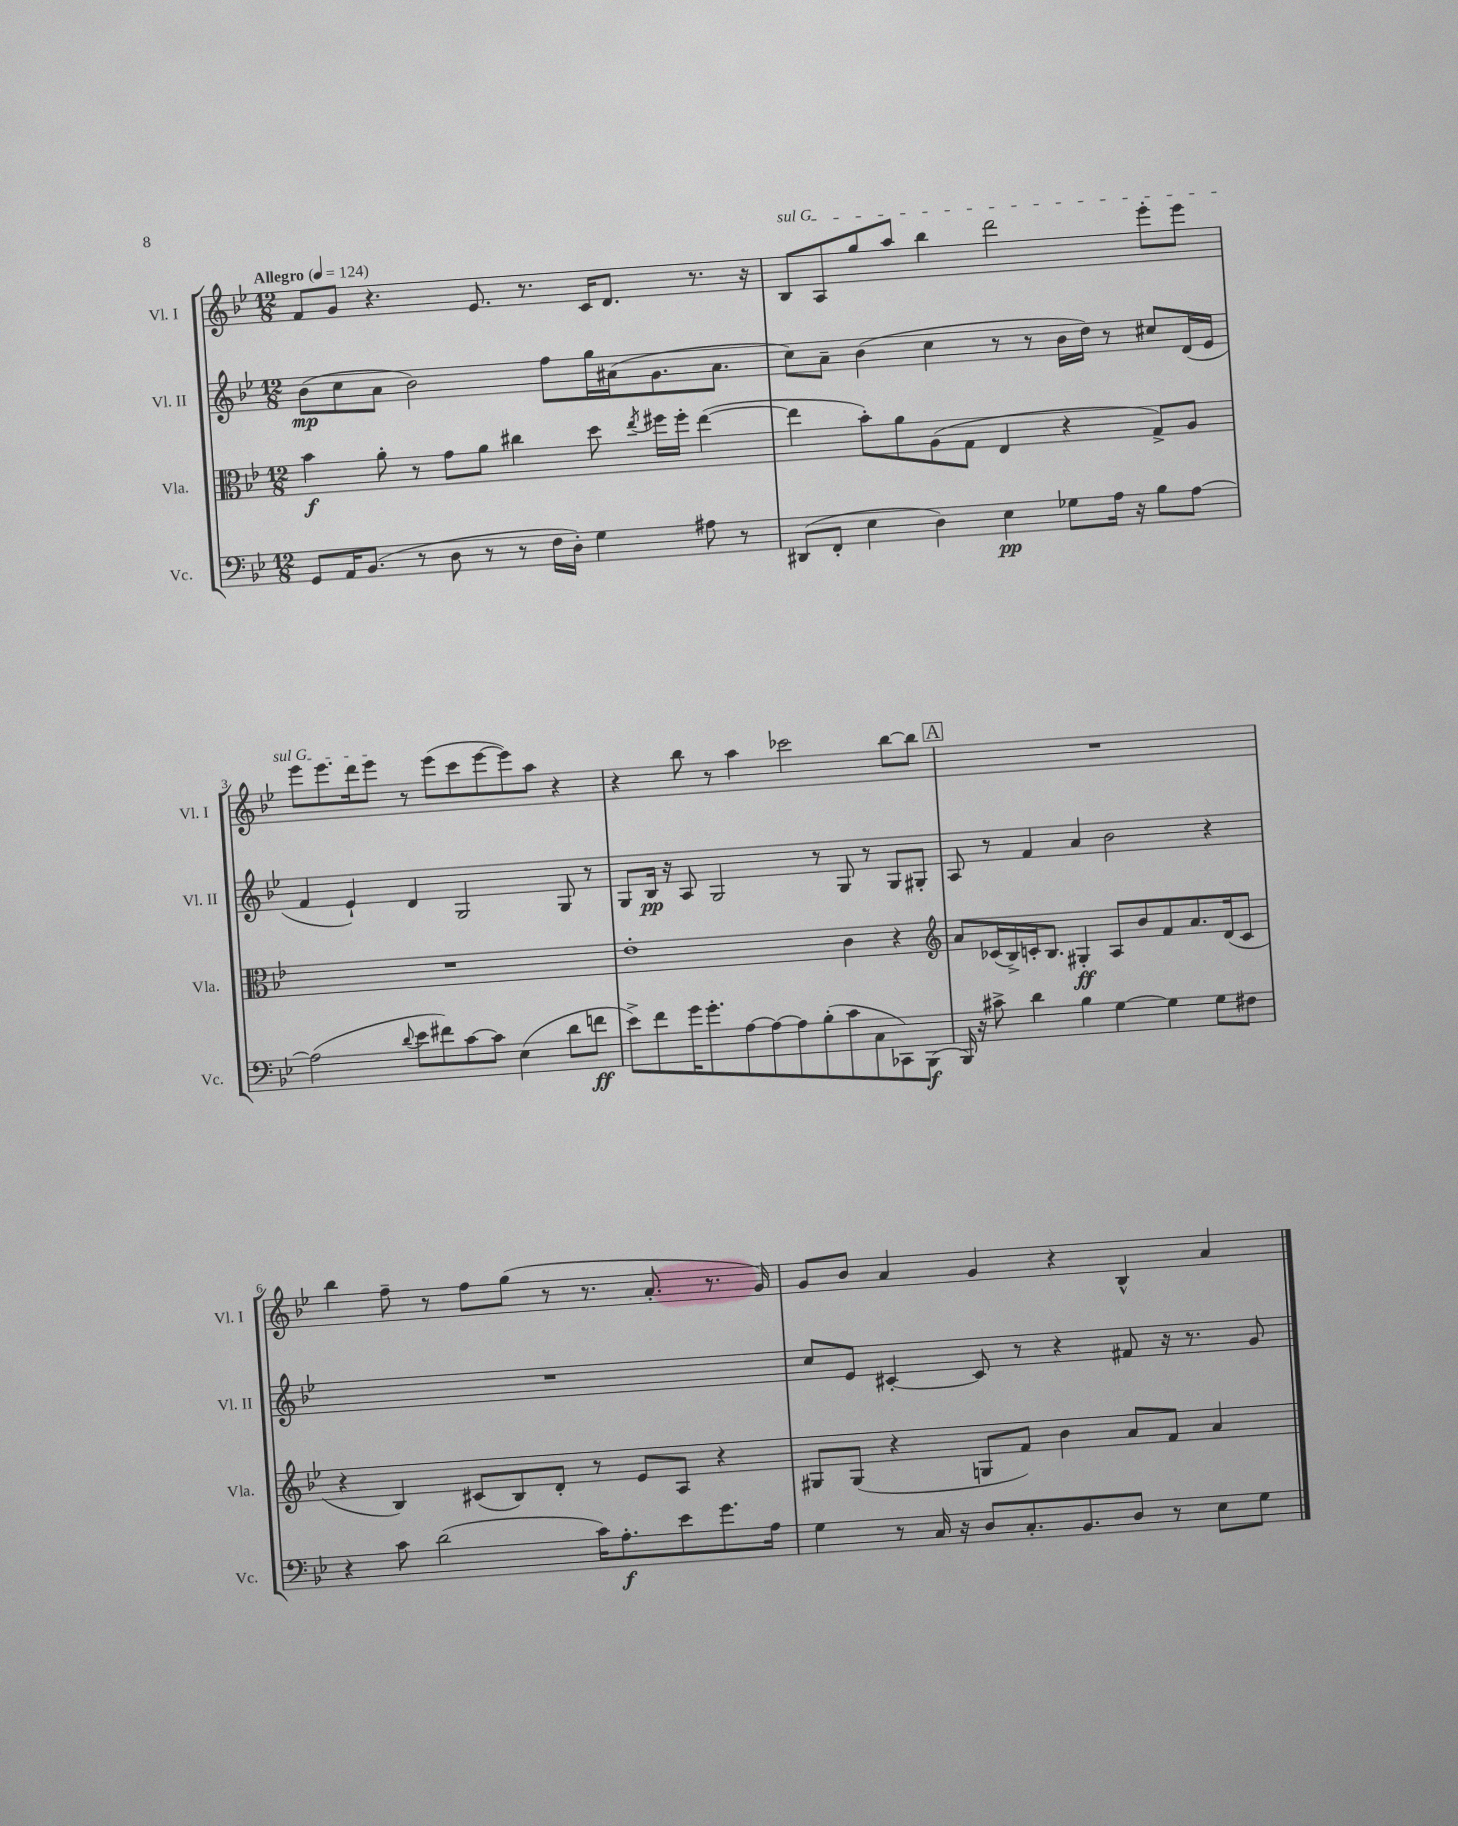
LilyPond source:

<<
\new StaffGroup <<
\new Staff = "s0" \with { instrumentName = "Vl. I" shortInstrumentName = "Vl. I" } {
    \clef treble \key bes \major \numericTimeSignature \time 12/8 \tempo "Allegro" 4 = 124
    \autoBeamOff f'8[ g'8] r4. ees'8. r8. c'16[ d'8.] r8. r16 |
    \once \override TextSpanner.bound-details.left.text = \markup { \italic "sul G" } bes8[\startTextSpan a8 g''8 a''8] bes''4 d'''2 ees'''8[-. ees'''8] |
    ees'''8[ ees'''8. d'''16 ees'''8]\stopTextSpan r8 ees'''8[( c'''8 ees'''8~ ees'''8) a''8] r4 |
    r4 bes''8 r8 a''4 ces'''2 bes''8[~ bes''8] |
    \mark \markup { \box "A" } R1. |
    bes''4 f''8-- r8 f''8[ g''8]( r8 r8. a'8.-. r8. g'16) |
    g'8[ bes'8] a'4 g'4 r4 bes4-^ a'4 \bar "|." |
}
\new Staff = "s1" \with { instrumentName = "Vl. II" shortInstrumentName = "Vl. II" } {
    \clef treble \key bes \major \numericTimeSignature \time 12/8
    \autoBeamOff bes'8[\mp( c''8 a'8] bes'2) f''8[ g''16 ais'16( g'8. ais'8.] |
    c''8[) a'8]-- bes'4( c''4 r8 r8 bes'16[ d''16]) r8 cis''8[ d'16( ees'16] |
    f'4 ees'4-!) d'4 g2 g8 r8 |
    g8[ bes16]\pp r16 a8 g2 r8 g8 r8 g8[ gis8]-. |
    \mark \markup { \box "A" } a8 r8 f'4 a'4 bes'2 r4 |
    R1. |
    c''8[ ees'8] cis'4~-. cis'8 r8 r4 fis'8 r16 r8. g'8 \bar "|." |
}
\new Staff = "s2" \with { instrumentName = "Vla." shortInstrumentName = "Vla." } {
    \clef alto \key bes \major \numericTimeSignature \time 12/8
    \autoBeamOff bes'4\f a'8-. r8 g'8[ a'8] cis''4 d''8 \acciaccatura { ees''8 } fis''16[ fis''16]-. ees''4~( |
    ees''4 bes'8[-.) a'8 a8( g8] ees4 r4 g8[->) a8] |
    R1. |
    ees'1-. c'4 r4 |
    \mark \markup { \box "A" } \clef treble a'8[ ces'16( bes16->) c'16-. bes8.] gis4-.\ff a8[ bes'8 f'8 a'8. d'16( c'8] |
    r4 bes4) cis'8[( bes8) d'8]-. r8 ees'8[ a8] r4 |
    gis8[ gis8]( r4 g8[ f'8]) bes'4 a'8[ f'8] a'4 \bar "|." |
}
\new Staff = "s3" \with { instrumentName = "Vc." shortInstrumentName = "Vc." } {
    \clef bass \key bes \major \numericTimeSignature \time 12/8
    \autoBeamOff g,8[ a,16 bes,8.]( r8 d8 r8 r8 f16[ d16]-.) g4 ais8 r8 |
    dis,8[( f,8]-. ees4 d4) ees4\pp ges8[ a16] r16 bes8[ a8]~ |
    a2( \appoggiatura { d'8 } ees'8[ fis'8) c'8~ c'8] ees4( d'8[ f'8]\ff |
    ees'8[->) f'8 g'16 g'8.-. a8~ a8~ a8 bes8-.( c'8 c8 ces,8) bes,,8]\f( |
    \mark \markup { \box "A" } bes,,16) r16 cis'8-> d'4 bes4 g4~ g4 g8[ fis8] |
    r4 c'8 d'2( c'16[) a8.-.\f ees'8 g'8. a16] |
    g4 r8 c16 r16 d8[ c8.-. bes,8. d8] r8 ees8[ g8] \bar "|." |
}
>>
>>
